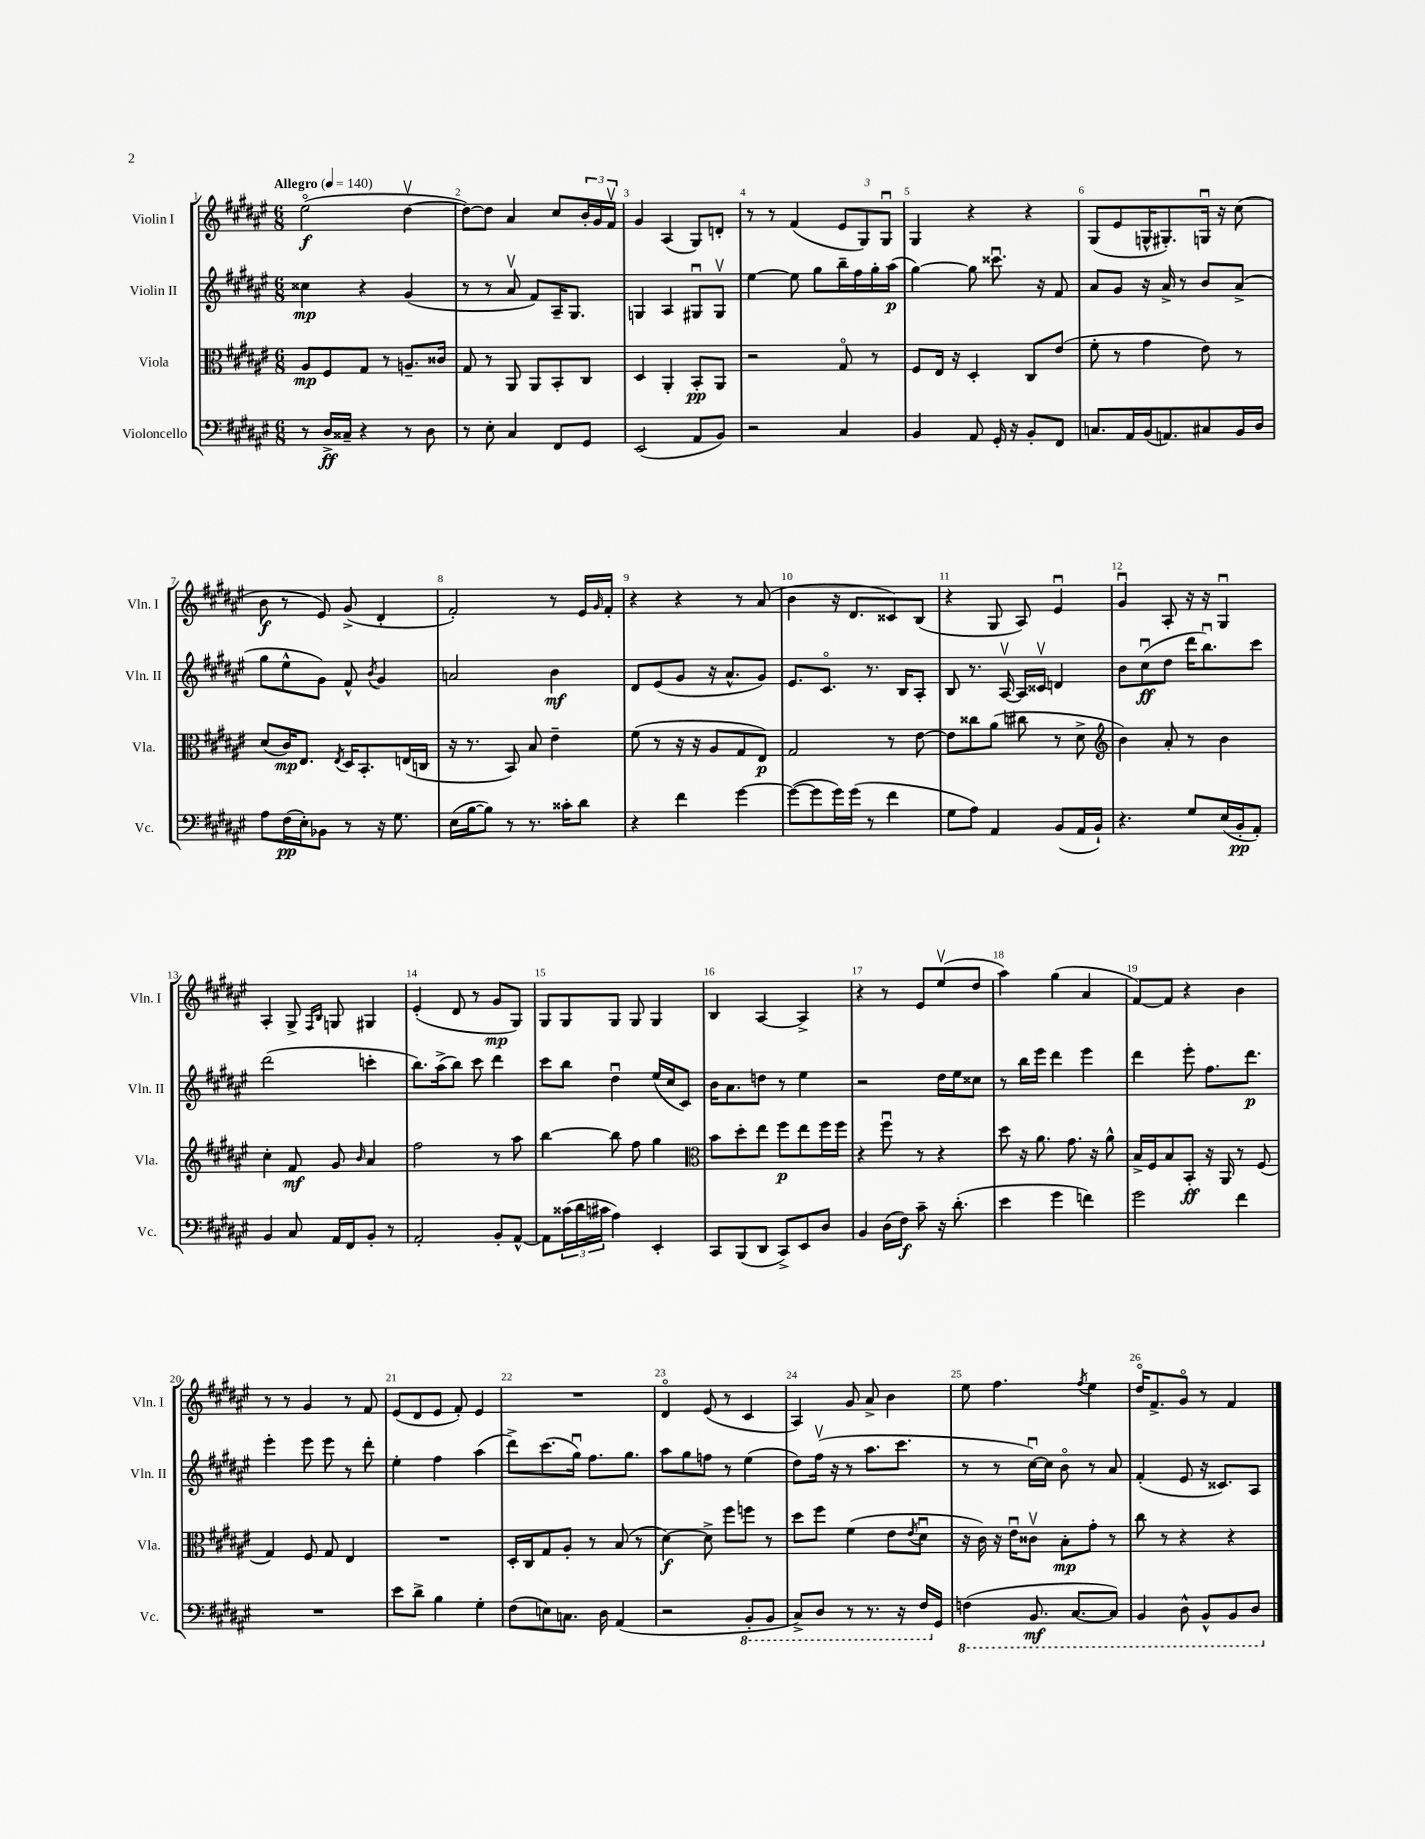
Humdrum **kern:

**kern	**dynam	**kern	**dynam	**kern	**dynam	**kern	**dynam
*part4	*part4	*part3	*part3	*part2	*part2	*part1	*part1
*staff4	*staff4	*staff3	*staff3	*staff2	*staff2	*staff1	*staff1
*I"Violoncello	*	*I"Viola	*	*I"Violin II	*	*I"Violin I	*
*I'Vc.	*	*I'Vla.	*	*I'Vln. II	*	*I'Vln. I	*
*clefF4	*	*clefC3	*	*clefG2	*	*clefG2	*
*k[f#c#g#d#a#e#]	*	*k[f#c#g#d#a#e#]	*	*k[f#c#g#d#a#e#]	*	*k[f#c#g#d#a#e#]	*
*M6/8	*	*M6/8	*	*M6/8	*	*M6/8	*
*MM140	*	*MM140	*	*MM140	*	*MM140	*
=1	=1	=1	=1	=1	=1	=1	=1
!	!	!	!	!	!	!LO:TX:a:B:t=Allegro	!
8r	.	8A#/L	mp	4cc##X\	mp	(2ee#\	f
16D#^/LL	ff	8F#/	.	.	.	.	.
16C##X~/JJ	.	.	.	.	.	.	.
4r	.	8G#/J	.	4r	.	.	.
.	.	8r	.	.	.	.	.
8r	.	8.An~/L	.	(4g#/	.	[4dd#v\	.
8D#\	.	.	.	.	.	.	.
.	.	16c##X/Jk	.	.	.	.	.
=2	=2	=2	=2	=2	=2	=2	=2
8r	.	8G#/	.	8r	.	8dd#\L_)	.
8E#'\	.	8r	.	8r	.	8dd#\J]	.
4C#/	.	8AA#/	.	8a#v/	.	4a#/	.
.	.	8AA#/L	.	8f#/L)	.	.	.
8FF#/L	.	8BB'/	.	16A#~/K	.	8cc#/L	.
.	.	.	.	8.G#/J	.	.	.
8GG#/J	.	8C#/J	.	.	.	24b'/L	.
.	.	.	.	.	.	24g#/	.
.	.	.	.	.	.	24f#v/JJ	.
=3	=3	=3	=3	=3	=3	=3	=3
(2EE#/	.	4D#/	.	4Gn/	.	4g#/	.
.	.	4AA#'/	.	4A#/	.	(4A#/	.
8AA#/L	.	8BB'/L	pp	8G#Xu/L	.	8G#/L)	.
8BB/J)	.	8AA#/J	.	8G#v/J	.	8dn'/J	.
=4	=4	=4	=4	=4	=4	=4	=4
2r	.	2r	.	[4ee#\	.	8r	.
.	.	.	.	.	.	8r	.
.	.	.	.	8ee#\]	.	(4f#/	.
.	.	.	.	8gg#\L	.	.	.
4C#/	.	8G#/	.	16bb~\L	.	12e#/L	.
.	.	.	.	16ff#\	.	.	.
.	.	.	.	.	.	12G#/)	.
.	.	8r	.	16gg#'\	.	.	.
.	.	.	.	.	.	12G#u/J	.
.	.	.	.	(16aa#\JJ	p	.	.
=5	=5	=5	=5	=5	=5	=5	=5
4BB/	.	8F#/L	.	[4gg#\)	.	4G#/	.
.	.	16E#/Jk	.	.	.	.	.
.	.	16r	.	.	.	.	.
8AA#/	.	4D#'/	.	8gg#\]	.	4r	.
16GG#'/	.	.	.	8.ccc##Xu\	.	.	.
16r	.	.	.	.	.	.	.
8BB'/L	.	8C#/L	.	.	.	4r	.
.	.	.	.	16r	.	.	.
8FF#/J	.	(8e#/J	.	8f#/	.	.	.
=6	=6	=6	=6	=6	=6	=6	=6
8.Cn/L	.	8f#'\	.	8a#/L	.	(8G#/L	.
.	.	8r	.	8g#/J	.	8e#/	.
16AA#/L	.	.	.	.	.	.	.
(16BB/J	.	4g#\	.	16r	.	16Gn^^/K	.
8.AAn/)	.	.	.	16a#^/	.	8.G#X'/)	.
.	.	.	.	8r	.	.	.
8C#X/	.	8e#\)	.	8b/L	.	16Gnu/Jk	.
.	.	.	.	.	.	16r	.
16BB/L	.	8r	.	(8a#^/J	.	(8cc#\	.
16D#/JJ	.	.	.	.	.	.	.
!!LO:LB:g=z
=7	=7	=7	=7	=7	=7	=7	=7
8A#\L	.	(8d#/L	.	8gg#\L	.	8b\	f
(16F#\L	pp	16c#/K)	mp	8ee#^^\	.	8r	.
16E#'\J)	.	8.E#/J	.	.	.	.	.
8BB-X\J	.	.	.	8g#\J)	.	8e#/)	.
.	.	8qE#/	.	.	.	.	.
8r	.	16D#/KL	.	8f#^^/	.	(8g#^/	.
.	.	8.BB'/	.	.	.	.	.
.	.	.	.	8qb/	.	.	.
16r	.	.	.	4g#/	.	4d#'/	.
8.G#\	.	.	.	.	.	.	.
.	.	(16En/L	.	.	.	.	.
.	.	16Cn/JJ	.	.	.	.	.
=8	=8	=8	=8	=8	=8	=8	=8
(16E#\LL	.	16r	.	2an/	.	2f#'/)	.
[16B\J	.	8.r	.	.	.	.	.
8B\J])	.	.	.	.	.	.	.
8r	.	8BB/)	.	.	.	.	.
8.r	.	8B/	.	.	.	.	.
.	.	4e#~\	.	4b\	mf	8r	.
16c##X'\KL	.	.	.	.	.	.	.
8d#\J	.	.	.	.	.	16e#/LL	.
.	.	.	.	.	.	16qqg#/	.
.	.	.	.	.	.	16f#'/JJ	.
=9	=9	=9	=9	=9	=9	=9	=9
4r	.	(8f#\	.	8d#/L	.	4r	.
.	.	8r	.	(8e#/	.	.	.
4f#\	.	16r	.	8g#/J	.	4r	.
.	.	16r	.	.	.	.	.
.	.	8A#/L	.	16r	.	.	.
.	.	.	.	8.a#^^/L	.	.	.
[4g#\	.	8G#/	.	.	.	8r	.
.	.	8E#/J)	p	8g#/J)	.	(8a#/	.
=10	=10	=10	=10	=10	=10	=10	=10
(8g#\L_	.	2G#/	.	8.e#/L	.	4b\	.
8g#\]	.	.	.	.	.	.	.
.	.	.	.	8.c#/J	.	.	.
16g#\L)	.	.	.	.	.	16r	.
(16g#\JJ	.	.	.	.	.	8.d#/L	.
8r	.	.	.	8.r	.	.	.
4f#\	.	8r	.	.	.	8c##X/)	.
.	.	.	.	16B/KL	.	.	.
.	.	[8e#\	.	8A#'/J	.	(8B/J	.
=11	=11	=11	=11	=11	=11	=11	=11
8G#\L	.	8e#\L]	.	8B/	.	4r	.
8A#\J)	.	8cc##X\	.	8.r	.	.	.
4AA#/	.	(8a#\J	.	.	.	8G#/	.
.	.	.	.	[16A#v/	.	.	.
.	.	8cc#X\	.	16A#/LL]	.	8A#/)	.
.	.	.	.	16c##Xv/JJ	.	.	.
(8BB/L	.	8r	.	4dn/	.	4e#u/	.
16AA#/L	.	8d#^\	.	.	.	.	.
16BB`/JJ)	.	.	.	.	.	.	.
=12	=12	=12	=12	=12	=12	=12	=12
*	*	*clefG2	*	*	*	*	*
4.r	.	4b\)	.	8b\L	.	4g#u/	.
.	.	.	.	(8cc#u\	ff	.	.
.	.	8a#'/	.	8dd#\J	.	8A#'/	.
8G#/L	.	8r	.	16ddd#\KL	.	16r	.
.	.	.	.	8.bbu\)	.	16r	.
(16E#/L	.	4b\	.	.	.	4G#u/	.
16BB'/J	pp	.	.	.	.	.	.
8AA#'/J)	.	.	.	8ccc#\J	.	.	.
!!LO:LB:g=z
=13	=13	=13	=13	=13	=13	=13	=13
4BB/	.	4cc#'\	.	(2ddd#\	.	4A#'/	.
8C#/	.	8f#/	mf	.	.	8G#^/	.
.	.	.	.	.	.	16qqF#/LL	.
.	.	.	.	.	.	16qqB/JJ	.
16AA#/LL	.	8g#/	.	.	.	8Gn/	.
16FF#/J	.	.	.	.	.	.	.
.	.	16qqb/	.	.	.	.	.
8BB'/J	.	4a#/	.	4cccn'\	.	4G#X/	.
8r	.	.	.	.	.	.	.
=14	=14	=14	=14	=14	=14	=14	=14
2AA#'/	.	2ff#\	.	8.bb\L)	.	(4e#'/	.
.	.	.	.	(16aa#^\k	.	.	.
.	.	.	.	8bb\J)	.	8d#/	.
.	.	.	.	8ccc#\	.	8r	.
8BB'/L	.	8r	.	4ddd#\	.	8g#/L	mp
[8AA#^^/J	.	8aa#\	.	.	.	8G#/J)	.
=15	=15	=15	=15	=15	=15	=15	=15
8AA#\L]	.	[4bb\	.	8ccc#\L	.	8G#/L	.
(24c##X\L	.	.	.	8bb\J	.	8G#/	.
24d#\	.	.	.	.	.	.	.
24c#X\JJ	.	.	.	.	.	.	.
4A#\)	.	8bb\]	.	4dd#u\	.	8G#/J	.
.	.	8ff#\	.	.	.	8G#/	.
4EE#'/	.	4gg#\	.	(16ee#/LL	.	4G#/	.
.	.	.	.	16cc#/J	.	.	.
.	.	.	.	8c#/J)	.	.	.
=16	=16	=16	=16	=16	=16	=16	=16
*	*	*clefC3	*	*	*	*	*
8CC#/L	.	8b\L	.	16b\KL	.	4B/	.
.	.	.	.	8.a#\	.	.	.
(8BBB/	.	8dd#'\	.	.	.	.	.
8DD#/J	.	8ee#\J	.	8ddn\J	.	[4A#/	.
8CC#^/L)	.	8ff#\L	p	8r	.	.	.
8EE#/	.	8ee#\	.	4ee#\	.	4A#^/]	.
8D#/J	.	16ff#\L	.	.	.	.	.
.	.	16ff#\JJ	.	.	.	.	.
=17	=17	=17	=17	=17	=17	=17	=17
4BB/	.	4r	.	2r	.	4r	.
(16D#\LL	.	8ff#u\	.	.	.	8r	.
16F#\JJ)	f	.	.	.	.	.	.
8c#~\	.	8r	.	.	.	8e#/L	.
16r	.	4r	.	16dd#\LL	.	(8ee#v/	.
(8.d#'\	.	.	.	16ee#\J	.	.	.
.	.	.	.	8cc##X\J	.	8dd#/J	.
=18	=18	=18	=18	=18	=18	=18	=18
4e#\	.	8dd#\	.	8r	.	4aa#\)	.
.	.	16r	.	16bb\LL	.	.	.
.	.	8.a#\	.	16eee#\JJ	.	.	.
4g#\	.	.	.	4ddd#\	.	(4gg#\	.
.	.	8.g#\	.	.	.	.	.
4fn\)	.	.	.	4eee#\	.	4a#/	.
.	.	16r	.	.	.	.	.
.	.	8a#^^\	.	.	.	.	.
=19	=19	=19	=19	=19	=19	=19	=19
2g#\	.	16B^/LL	.	4ddd#\	.	[8f#/L)	.
.	.	16F#/J	.	.	.	.	.
.	.	8B/	.	.	.	8f#/J]	.
.	.	8BB'/J	ff	8eee#'\	.	4r	.
.	.	16r	.	8.ff#\L	.	.	.
.	.	16AA#/	.	.	.	.	.
4f#\	.	8r	.	.	.	4b\	.
.	.	.	.	8.ddd#\J	p	.	.
.	.	(8F#/	.	.	.	.	.
!!LO:LB:g=z
=20	=20	=20	=20	=20	=20	=20	=20
2.r	.	4G#/)	.	4eee#'\	.	8r	.
.	.	.	.	.	.	8r	.
.	.	8F#/	.	8eee#\	.	4g#/	.
.	.	8G#/	.	8eee#\	.	.	.
.	.	4E#/	.	8r	.	8r	.
.	.	.	.	8ddd#'\	.	8f#/	.
=21	=21	=21	=21	=21	=21	=21	=21
8e#\L	.	2.r	.	4ee#'\	.	(8e#/L	.
8d#^\J	.	.	.	.	.	8d#/	.
4B\	.	.	.	4ff#\	.	8e#/J	.
.	.	.	.	.	.	8f#'/)	.
4G#'\	.	.	.	(4aa#\	.	4e#/	.
=22	=22	=22	=22	=22	=22	=22	=22
(8F#\L	.	16D#'/LL	.	8ddd#^\L)	.	2.r	.
.	.	16C#/J	.	.	.	.	.
8En\)	.	8G#/	.	(8.ccc#\	.	.	.
8.Cn\J	.	8A#'/J	.	.	.	.	.
.	.	.	.	16gg#u\Jk)	.	.	.
.	.	8r	.	8.ff#\L	.	.	.
16D#\	.	.	.	.	.	.	.
(4AA#/	.	(8B/	.	.	.	.	.
.	.	.	.	8.gg#\J	.	.	.
.	.	8r	.	.	.	.	.
=23	=23	=23	=23	=23	=23	=23	=23
2r	.	[4d#\)	f	8aa#\L	.	4d#/	.
.	.	.	.	8gg#\	.	.	.
.	.	8d#^\]	.	8ffn\J	.	(8e#/	.
.	.	8ff#\L	.	8r	.	8r	.
*8ba	*	*	*	*	*	*	*
8BBB'/L	.	8ffn\J	.	(4ee#\	.	4c#/	.
8BBB/J	.	8r	.	.	.	.	.
=24	=24	=24	=24	=24	=24	=24	=24
8CC#^/L)	.	8dd#\L	.	8dd#\L)	.	4A#/)	.
8DD#/J	.	8ff#\J	.	(16ff#v\Jk	.	.	.
.	.	.	.	16r	.	.	.
8r	.	(4f#\	.	8r	.	8g#/	.
8.r	.	.	.	8.aa#\L	.	8a#^/	.
.	.	8e#\L	.	.	.	4b\	.
16r	.	.	.	8.ccc#\J	.	.	.
.	.	8qe#/	.	.	.	.	.
16FF#/LL	.	8d#u\J	.	.	.	.	.
*X8ba	*	*	*	*	*	*	*
16GG#/JJ	.	.	.	.	.	.	.
=25	=25	=25	=25	=25	=25	=25	=25
*8ba	*	*	*	*	*	*	*
(4FFn\	.	16r	.	8r	.	8ee#\	.
.	.	16c#\)	.	.	.	.	.
.	.	16r	.	8r	.	4.ff#\	.
.	.	16e#u\KL	.	.	.	.	.
8.BBB/	mf	8c##Xv\J	.	[16cc#u\LL)	.	.	.
.	.	.	.	16cc#\JJ]	.	.	.
.	.	8B'\L	mp	8b\	.	.	.
[8.CC#/L	.	.	.	.	.	.	.
.	.	.	.	.	.	8qff#/	.
.	.	8g#'\J	.	8r	.	4ee#\	.
8CC#/J])	.	8r	.	8a#/	.	.	.
=26	=26	=26	=26	=26	=26	=26	=26
4BBB/	.	8cc#\	.	(4f#'/	.	16dd#/KL	.
.	.	.	.	.	.	8.f#^/	.
.	.	8r	.	.	.	.	.
8DD#^^\	.	4r	.	8e#/	.	8g#/J	.
8BBB^^/L	.	.	.	16r	.	8r	.
.	.	.	.	8.c##X/L)	.	.	.
8BBB/	.	4r	.	.	.	4f#/	.
8DD#/J	.	.	.	8A#/J	.	.	.
*X8ba	*	*	*	*	*	*	*
==	==	==	==	==	==	==	==
*-	*-	*-	*-	*-	*-	*-	*-
